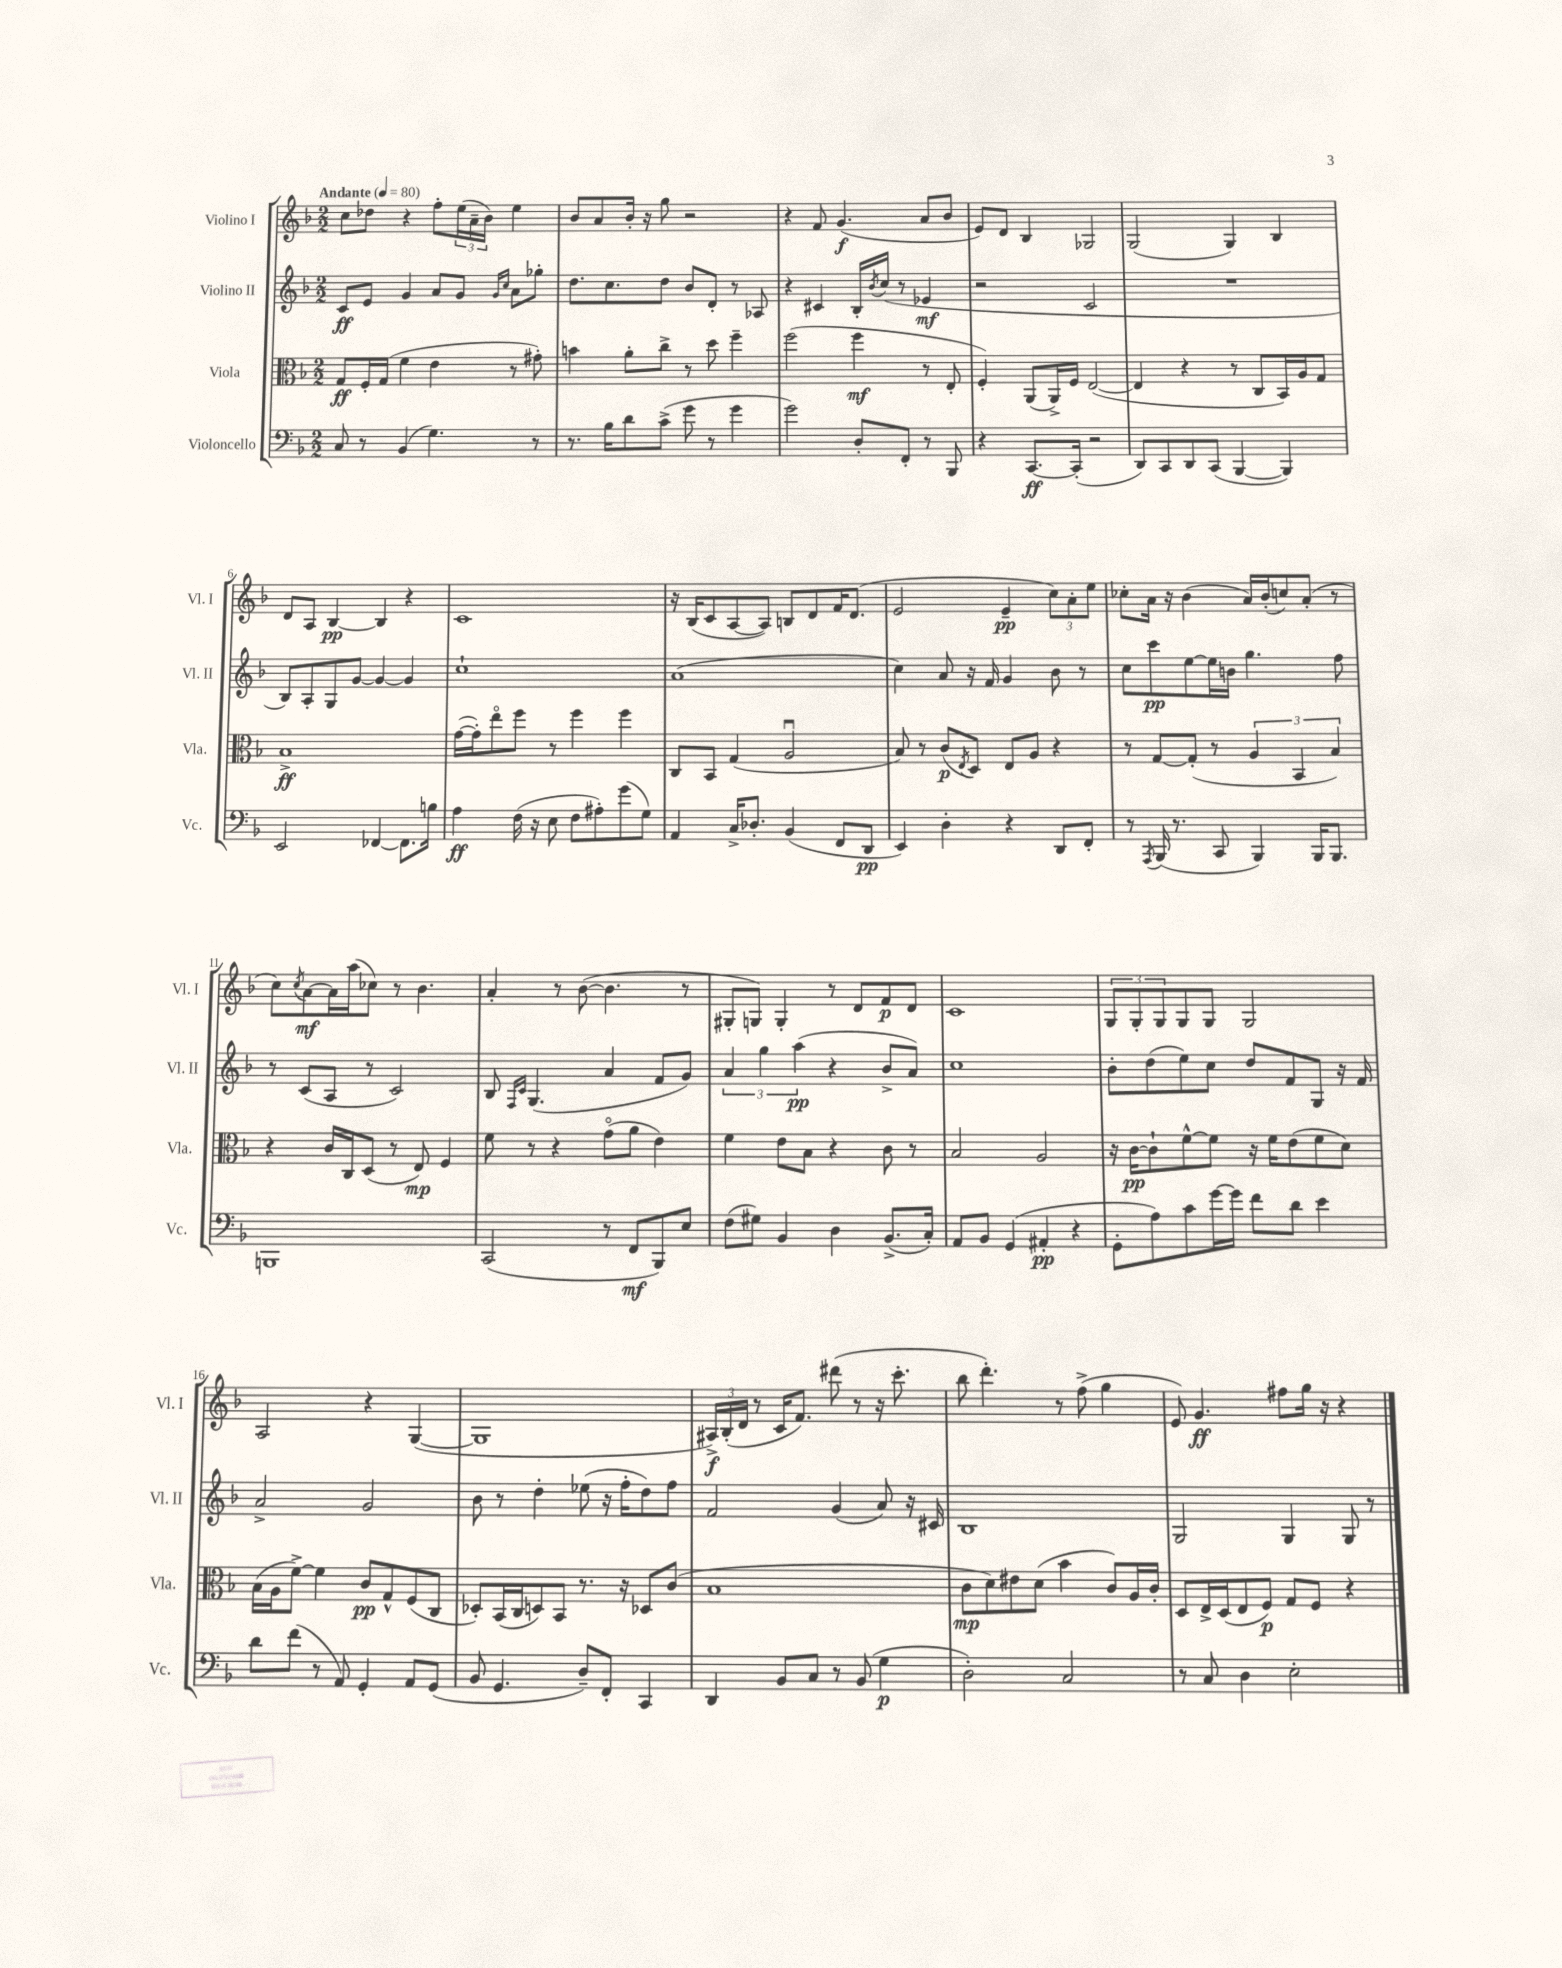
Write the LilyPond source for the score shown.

<<
\new StaffGroup <<
\new Staff = "s0" \with { instrumentName = "Violino I" shortInstrumentName = "Vl. I" } {
    \clef treble \key f \major \numericTimeSignature \time 2/2 \tempo "Andante" 4 = 80
    c''8 des''8 r4 f''8-. \tuplet 3/2 { e''16( a'16-- bes'16) } e''4 |
    bes'8 a'8 bes'16-. r16 g''8 r2 |
    r4 f'8 g'4.\f( a'8 bes'8 |
    e'8) d'8 bes4 ges2 |
    g2( g4) bes4 |
    d'8 a8 bes4~\pp bes4 r4 |
    c'1 |
    r16 bes16( c'8 a8~ a8) b8 d'8 f'16 d'8.( |
    e'2 e'4--\pp \tuplet 3/2 { c''8) a'8-. e''8 } |
    ces''8-. a'16 r16 bes'4( a'16) bes'16-.( c''8) a'8-.( r8 |
    c''8) \acciaccatura { c''8 } a'8~\mf a'16 a''16( ces''8) r8 bes'4. |
    a'4-. r8 bes'8~( bes'4. r8 |
    gis8-. g8) g4-. r8 d'8 f'8\p d'8 |
    c'1 |
    \tuplet 3/2 { g8 g8-. g8 } g8 g8 g2 |
    a2 r4 g4~( |
    g1 |
    \tuplet 3/2 { ais16->\f) bes16-.( d'16 } r8 c'16 f'8.) dis'''8( r8 r16 c'''8.-. |
    bes''8 d'''4.-.) r8 f''8->( g''4 |
    e'8) g'4.\ff fis''8 g''16 r16 r4 \bar "|." |
}
\new Staff = "s1" \with { instrumentName = "Violino II" shortInstrumentName = "Vl. II" } {
    \clef treble \key f \major \numericTimeSignature \time 2/2
    c'8\ff e'8 g'4 a'8 g'8 \grace { g'16 c''16 } a'8 ges''8-. |
    d''8. c''8. d''8 bes'8 d'8-. r8 aes8 |
    r4 cis'4 bes16-. \acciaccatura { bes'8 } c''16( r8 ees'4\mf |
    r2 c'2 |
    R1 |
    bes8) a8-. g8 g'8~ g'4~ g'4 |
    c''1-! |
    a'1( |
    c''4) a'8 r16 f'16 g'4 bes'8 r8 |
    c''8 c'''8\pp e''8~ e''16 b'16 g''4. f''8 |
    r8 c'8( a8 r8 c'2) |
    bes8 \grace { f16 c'16 } g4.( a'4 f'8 g'8) |
    \tuplet 3/2 { a'4 g''4 a''4\pp( } r4 bes'8-> a'8) |
    c''1 |
    bes'8-. d''8( e''8) c''8 d''8 f'8 g8 r16 f'16 |
    a'2-> g'2 |
    bes'8 r8 d''4-. ees''8( r16 f''16-. d''8) f''8 |
    f'2 g'4( a'8) r16 cis'16 |
    bes1 |
    g2 g4 g8 r8 \bar "|." |
}
\new Staff = "s2" \with { instrumentName = "Viola" shortInstrumentName = "Vla." } {
    \clef alto \key f \major \numericTimeSignature \time 2/2
    g8\ff f16-. g16( f'4 e'4 r8 gis'8-.) |
    b'4 a'8-. c''8-> r8 d''8 f''4-- |
    f''2( f''4\mf r8 e8-. |
    f4-.) a,8( a,16->) f16 e2~( |
    e4 r4 r8 c8 bes,16) a16 g8 |
    bes1->\ff |
    g'16~( g'16-.) e''8\flageolet f''8 r8 f''4 f''4 |
    c8 bes,8 g4( a2\downbow |
    bes8) r8 c'8\p( \acciaccatura { e8 } d8) e8 a8 r4 |
    r8 g8~ g8-.( r8 \tuplet 3/2 { a4 bes,4 bes4) } |
    r4 c'16 c16 d8( r8 e8\mp) f4 |
    f'8 r8 r4 g'8\flageolet( a'8 e'4) |
    f'4 e'8 bes8 r4 c'8 r8 |
    bes2 a2 |
    r16 c'16~\pp c'8-! f'8~-^ f'8 r16 f'16 e'8( f'8 d'8) |
    bes16( a16 f'8~->) f'4 c'8\pp g8-^ f8( c8 |
    des8-.) bes,16( c16 d8) bes,8 r8. r16 des8 c'8( |
    bes1 |
    c'8\mp d'8) eis'8 d'8( bes'4 c'8) a16 c'16-. |
    d8 e16-> d16( e8 f8\p) g8 f8 r4 \bar "|." |
}
\new Staff = "s3" \with { instrumentName = "Violoncello" shortInstrumentName = "Vc." } {
    \clef bass \key f \major \numericTimeSignature \time 2/2
    c8 r8 bes,4( g4.) r8 |
    r8. bes16 d'8 c'8->( g'8 r8 g'4 |
    g'2) d8-. f,8-. r8 bes,,8 |
    r4 c,8.~\ff c,16-.( r2 |
    d,8) c,8 d,8 c,8( bes,,4~ bes,,4) |
    e,2 fes,4~ fes,8. b16 |
    a4\ff f16( r16 e8 f8 ais8-.) g'8( g8) |
    a,4 c16-> des8.-. bes,4( f,8 d,8\pp |
    e,4) d4-. r4 d,8 f,8-. |
    r8 \acciaccatura { a,,8 } bes,,16( r8. c,8 bes,,4) bes,,16 bes,,8. |
    b,,1 |
    c,2( r8 f,8\mf bes,,8) e8 |
    f8( gis8) bes,4 d4 bes,8.->( c16-.) |
    a,8 bes,8 g,4( ais,4-.\pp r4 |
    g,8-. a8) c'8 g'16~ g'16 f'8 d'8 e'4 |
    d'8 f'8( r8 a,8) g,4-. a,8 g,8( |
    bes,8 g,4. d8--) f,8-. c,4 |
    d,4 bes,8 c8 r8 bes,8( g4\p |
    d2-.) c2 |
    r8 c8 d4 e2-. \bar "|." |
}
>>
>>
